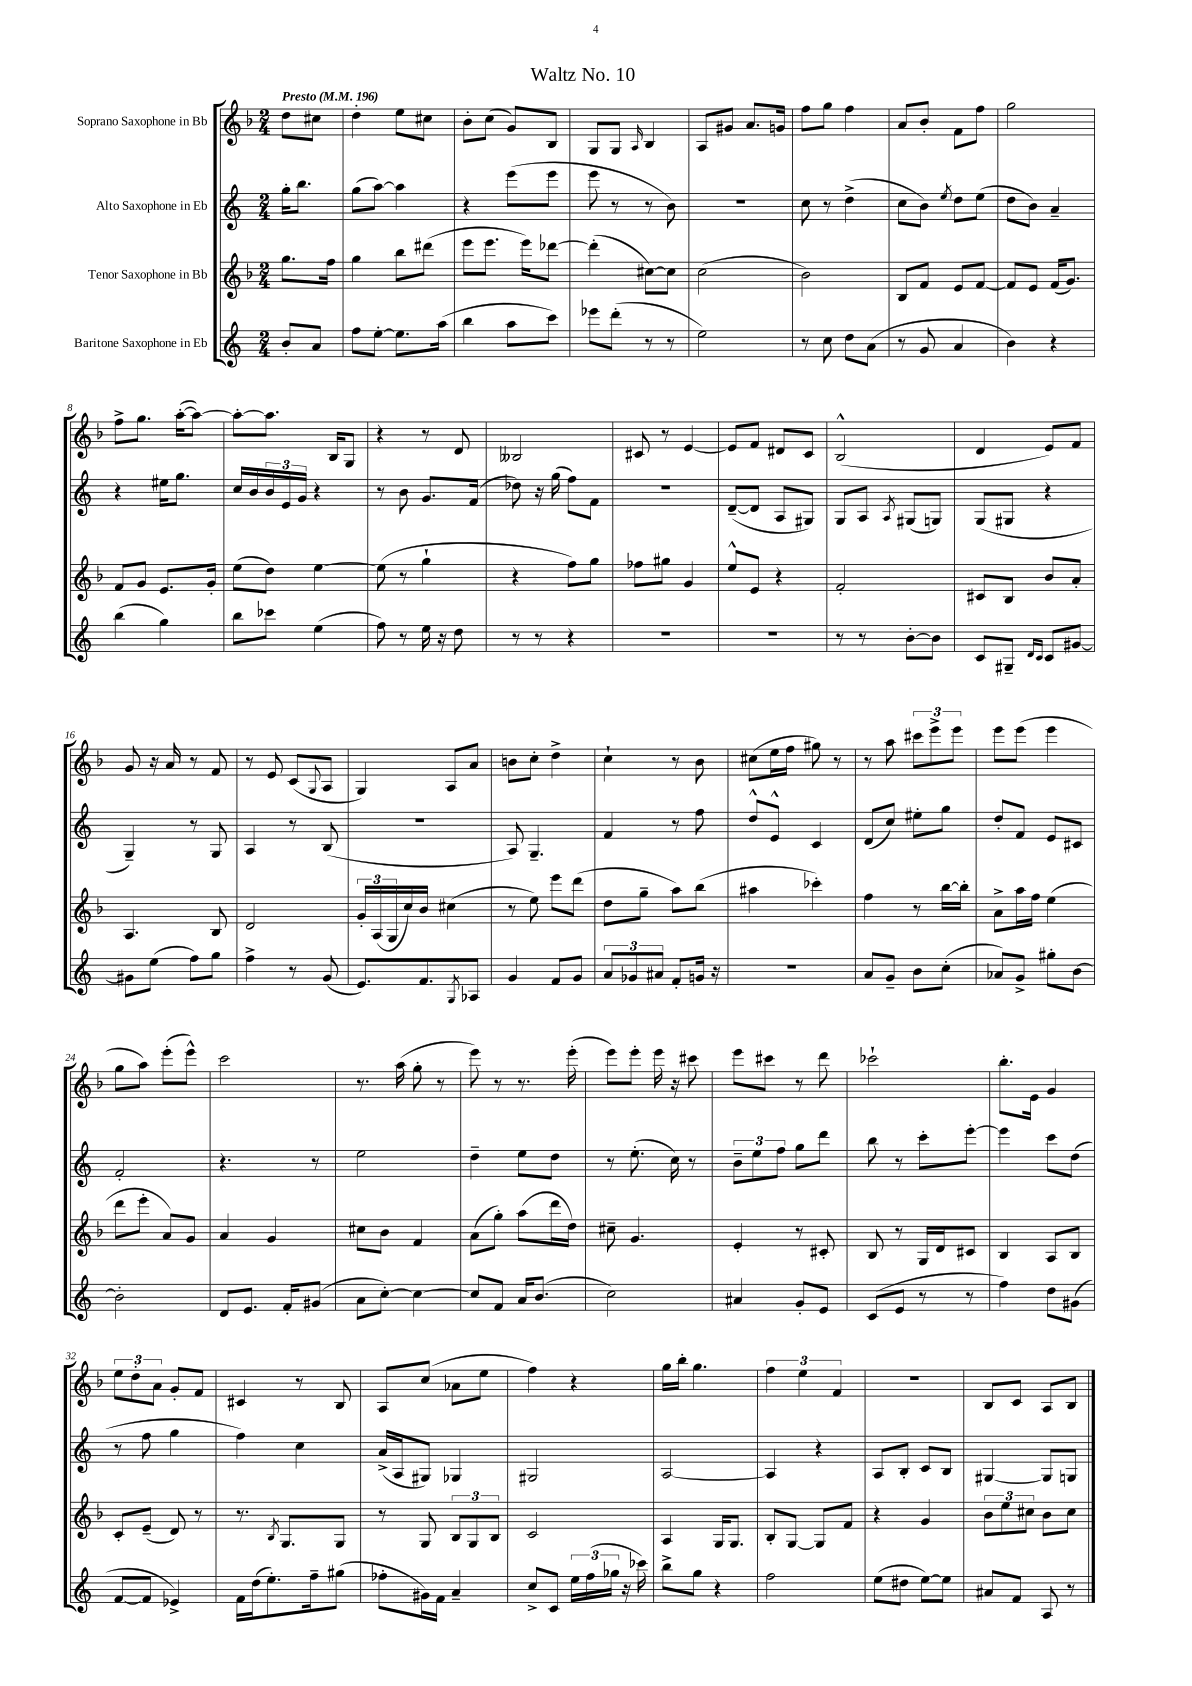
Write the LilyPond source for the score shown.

\header { title = "Waltz No. 10" }
<<
\new StaffGroup <<
\new Staff = "s0" \with { instrumentName = "Soprano Saxophone in Bb" } {
    \clef treble \key f \major \numericTimeSignature \time 2/4 \partial 4 \tempo "Presto" 4 = 196
    d''8 cis''8 |
    d''4-. e''8 cis''8 |
    bes'8-. c''8( g'8) bes8 |
    g8 g8 \grace { a16 } bes4 |
    a8 gis'8 a'8. g'16 |
    f''8 g''8 f''4 |
    a'8 bes'8-. f'8 f''8 |
    g''2 |
    f''8-> g''8. a''16~-.( a''8~) |
    a''8~-. a''8. bes16 g8 |
    r4 r8 d'8 |
    beses2 |
    cis'8 r8 e'4~ |
    e'8 f'8 dis'8 c'8 |
    bes2-^( |
    d'4 e'8) f'8 |
    g'8 r16 a'16 r8 f'8 |
    r8 e'8 c'8( \appoggiatura { g8 } a8 |
    g4) a8 a'8 |
    b'8 c''8-. d''4-> |
    c''4-! r8 bes'8 |
    cis''8( e''16 f''16 gis''8) r8 |
    r8 a''8 \tuplet 3/2 { cis'''8 e'''8-> e'''8 } |
    e'''8 e'''8( e'''4 |
    g''8 a''8) e'''8-.( e'''8-^) |
    c'''2 |
    r8. a''16( g''8-. r8 |
    e'''8) r8 r8. e'''16-.( |
    e'''8) e'''8-. e'''16 r16 cis'''8 |
    e'''8 cis'''8 r8 d'''8 |
    ces'''2-! |
    bes''8.-. e'16 g'4 |
    \tuplet 3/2 { e''8 d''8-. a'8 } g'8-. f'8 |
    cis'4 r8 bes8 |
    a8 c''8( aes'8 e''8 |
    f''4) r4 |
    g''16 bes''16-. g''4. |
    \tuplet 3/2 { f''4 e''4 f'4 } |
    R2 |
    bes8 c'8 a8 bes8 \bar "|." |
}
\new Staff = "s1" \with { instrumentName = "Alto Saxophone in Eb" } {
    \clef treble \key c \major \numericTimeSignature \time 2/4 \partial 4
    g''16-. b''8. |
    g''8( a''8~) a''4 |
    r4 e'''8( e'''8 |
    e'''8 r8 r8 b'8) |
    r2 |
    c''8 r8 d''4->( |
    c''8 b'8) \acciaccatura { e''8 } d''8 e''8( |
    d''8 b'8) a'4-- |
    r4 eis''16 g''8. |
    c''16 b'16 \tuplet 3/2 { b'16 e'16 g'16 } r4 |
    r8 b'8 g'8. f'16( |
    des''8) r16 g''16( f''8) f'8 |
    R2 |
    d'8~--( d'8 a8 gis8) |
    g8 a8 \acciaccatura { a8 } gis8( g8) |
    g8( gis8 r4 |
    g4--) r8 g8 |
    a4 r8 b8( |
    R2 |
    a8) g4.-- |
    f'4 r8 f''8 |
    d''8-^ e'8-^ c'4 |
    d'8( c''8) eis''8-. g''8 |
    d''8-. f'8 e'8 cis'8 |
    f'2-. |
    r4. r8 |
    e''2 |
    d''4-- e''8 d''8 |
    r8 e''8.-.( c''16) r8 |
    \tuplet 3/2 { b'8-- e''8 f''8 } g''8 d'''8 |
    b''8 r8 c'''8-. e'''8~-. |
    e'''4 c'''8 d''8( |
    r8 f''8 g''4 |
    f''4) c''4 |
    a'16->( a16 gis8) ges4 |
    gis2 |
    a2~ |
    a4 r4 |
    a8 b8-. c'8 b8 |
    gis4~ gis8 g8 \bar "|." |
}
\new Staff = "s2" \with { instrumentName = "Tenor Saxophone in Bb" } {
    \clef treble \key f \major \numericTimeSignature \time 2/4 \partial 4
    g''8. f''16 |
    g''4 bes''8 dis'''8( |
    e'''8 e'''8. e'''16) des'''8~ |
    des'''4-.( cis''8~) cis''8 |
    c''2( |
    bes'2) |
    bes8 f'8 e'8 f'8~ |
    f'8 e'8 f'16( g'8.) |
    f'8 g'8 e'8. g'16-. |
    e''8( d''8) e''4~ |
    e''8( r8 g''4-! |
    r4 f''8) g''8 |
    fes''8 gis''8 g'4 |
    e''8-^ e'8 r4 |
    f'2-. |
    cis'8 bes8 bes'8 a'8-. |
    a4. bes8 |
    d'2 |
    \tuplet 3/2 { g'16-. a16( g16 } c''16) bes'16 cis''4( |
    r8 e''8) e'''8 d'''8( |
    d''8 g''8-- a''8) bes''8( |
    ais''4 ces'''4-.) |
    f''4 r8 bes''16~ bes''16-. |
    a'8-> a''16 f''16 e''4( |
    d'''8 e'''8-. a'8) g'8 |
    a'4 g'4 |
    cis''8 bes'8 f'4 |
    a'8( g''8-.) a''8( d'''16 d''16) |
    cis''8-- g'4. |
    e'4-. r8 cis'8-. |
    bes8 r8 g16 d'16 cis'8 |
    bes4 a8 bes8 |
    c'8-. e'8--( d'8) r8 |
    r8. \acciaccatura { bes8 } g8. g8 |
    r8 g8 \tuplet 3/2 { bes8 g8 bes8 } |
    c'2 |
    a4 g16 g8. |
    bes8-. g8~ g8 f'8 |
    r4 g'4 |
    \tuplet 3/2 { bes'8 e''8 cis''8 } bes'8 cis''8 \bar "|." |
}
\new Staff = "s3" \with { instrumentName = "Baritone Saxophone in Eb" } {
    \clef treble \key c \major \numericTimeSignature \time 2/4 \partial 4
    b'8-. a'8 |
    f''8 e''8~-. e''8. a''16( |
    b''4 a''8 c'''8) |
    ees'''8 d'''8-.( r8 r8 |
    e''2) |
    r8 c''8 d''8 a'8( |
    r8 g'8 a'4 |
    b'4) r4 |
    b''4( g''4) |
    b''8 ces'''8 e''4( |
    f''8) r8 e''16 r16 d''8 |
    r8 r8 r4 |
    R2 |
    R2 |
    r8 r8 b'8~-. b'8 |
    c'8 gis8-- \grace { d'16 c'16 } c'8 gis'8~ |
    gis'8 e''8( f''8) g''8 |
    f''4-> r8 g'8( |
    e'8.) f'8. \acciaccatura { g8 } aes8 |
    g'4 f'8 g'8 |
    \tuplet 3/2 { a'8 ges'8 ais'8 } f'8-. g'16 r16 |
    r2 |
    a'8 g'8-- b'8 c''8-.( |
    aes'8) g'8-> gis''8-. b'8~ |
    b'2-. |
    d'8 e'8. f'16-. gis'8( |
    a'8 c''8~-.) c''4~ |
    c''8 f'8 a'16 b'8.( |
    c''2) |
    ais'4 g'8-. e'8 |
    c'8( e'8 r8 r8 |
    f''4) d''8 gis'8( |
    f'8~ f'8 ees'4->) |
    f'16 d''16( e''8.-.) f''16-- gis''8( |
    fes''8-. gis'16) f'16 a'4-- |
    c''8-> c'8 \tuplet 3/2 { e''16 f''16( ges''16 } r16 ces'''16) |
    b''8-> g''8 r4 |
    f''2 |
    e''8( dis''8 e''8~) e''8 |
    ais'8 f'8 a8 r8 \bar "|." |
}
>>
>>
